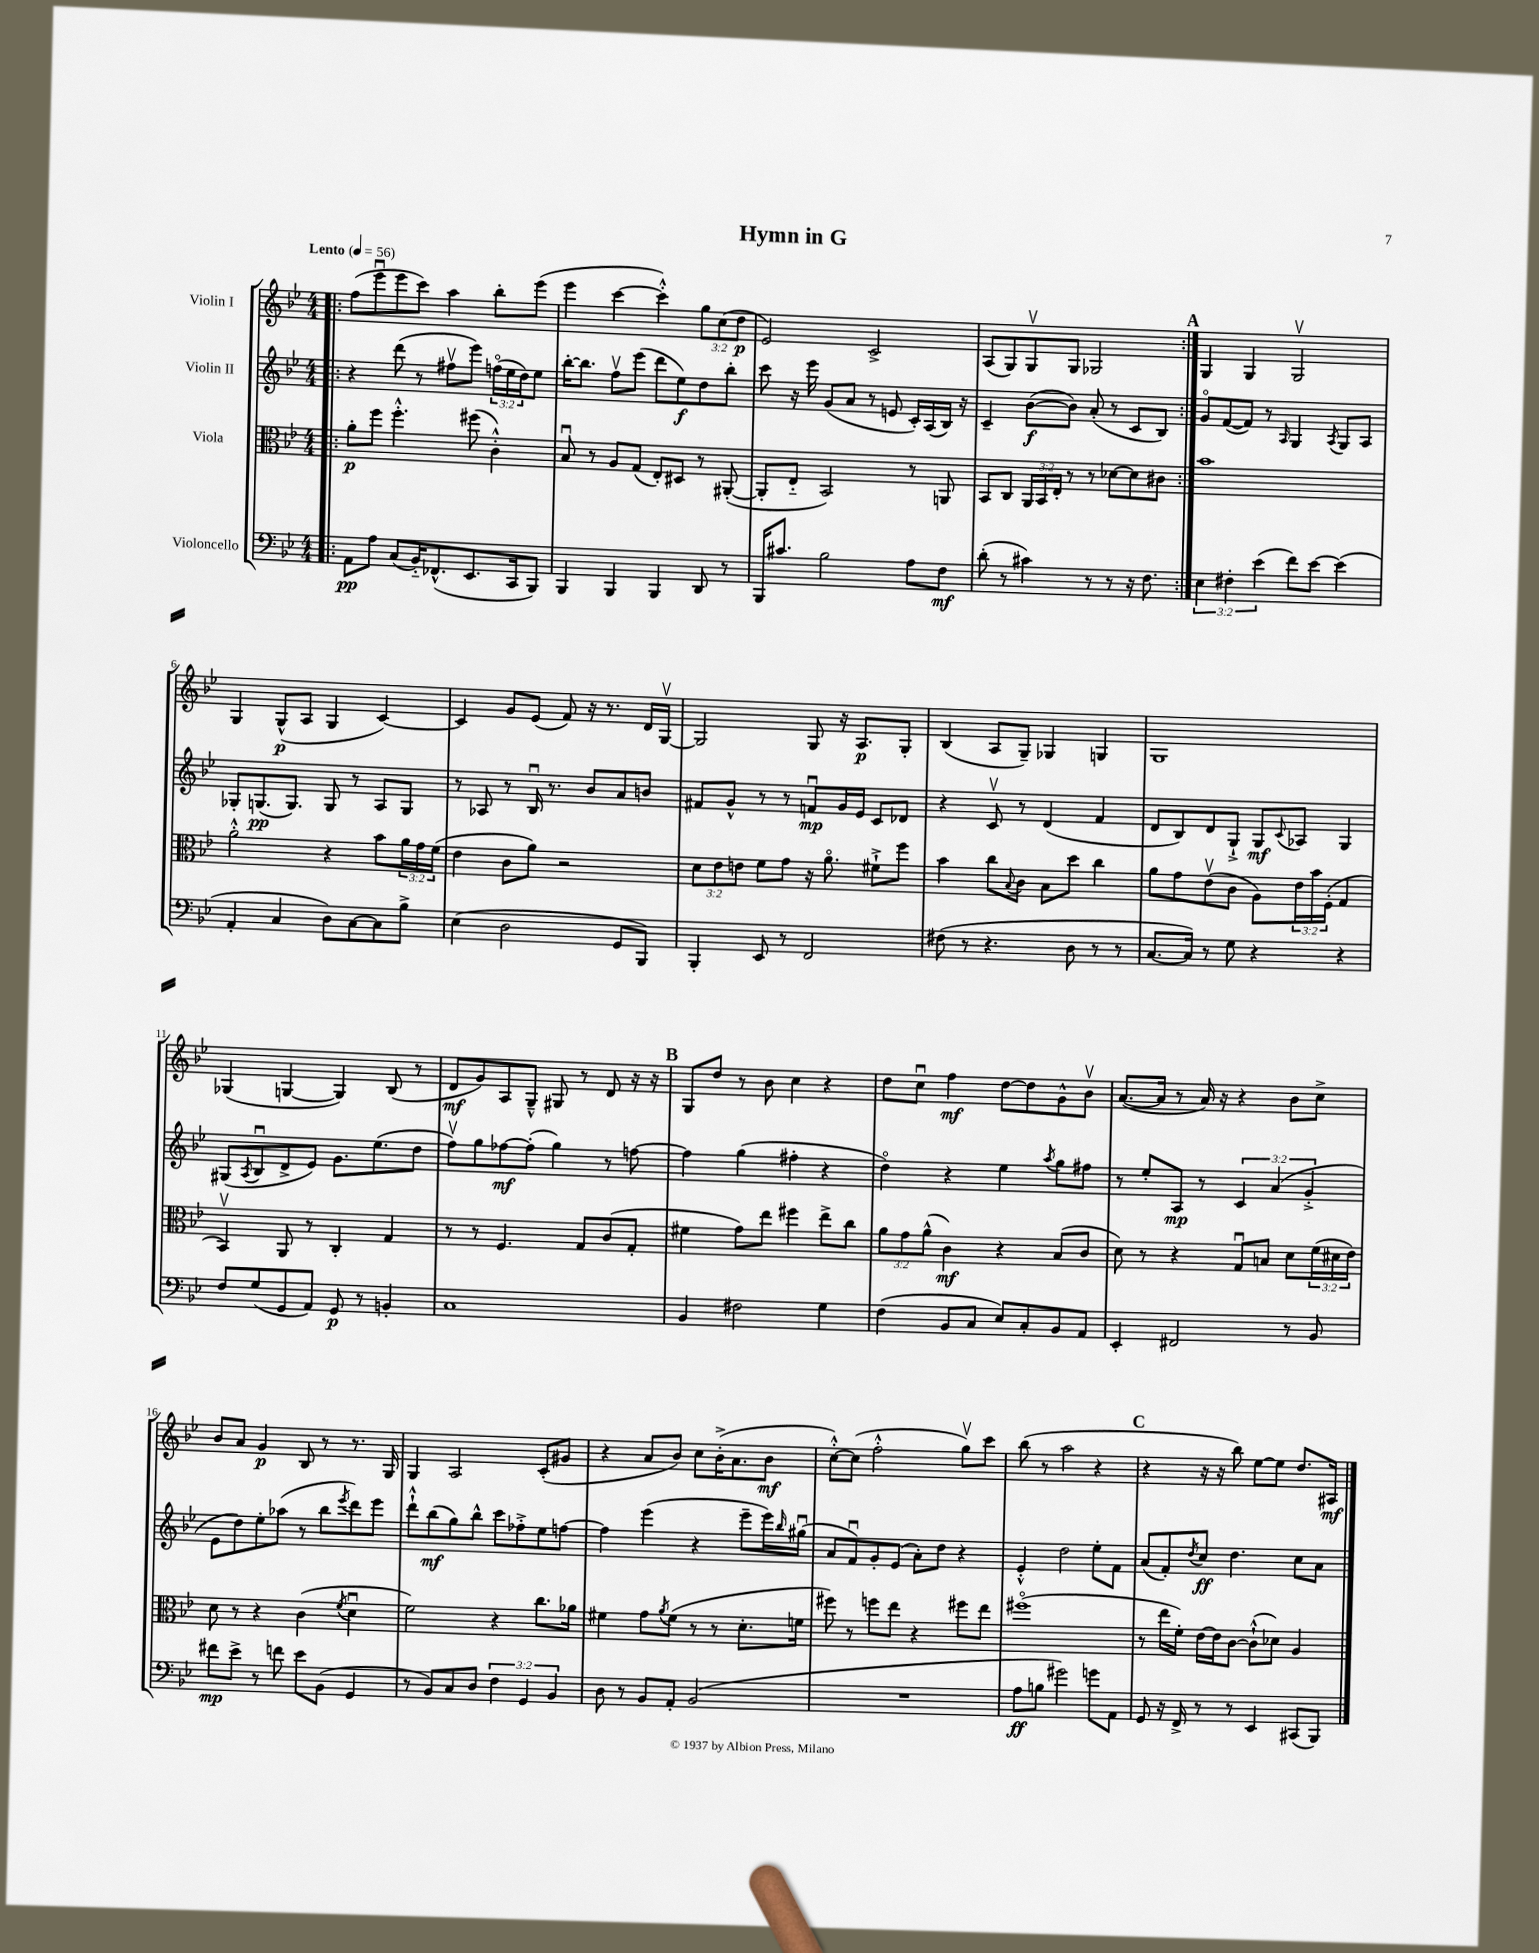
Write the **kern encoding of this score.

**kern	**dynam	**kern	**dynam	**kern	**dynam	**kern	**dynam
*part4	*part4	*part3	*part3	*part2	*part2	*part1	*part1
*staff4	*staff4	*staff3	*staff3	*staff2	*staff2	*staff1	*staff1
*I"Violoncello	*	*I"Viola	*	*I"Violin II	*	*I"Violin I	*
*clefF4	*	*clefC3	*	*clefG2	*	*clefG2	*
*k[b-e-]	*	*k[b-e-]	*	*k[b-e-]	*	*k[b-e-]	*
*M4/4	*	*M4/4	*	*M4/4	*	*M4/4	*
*MM56	*	*MM56	*	*MM56	*	*MM56	*
=1!|:	=1!|:	=1!|:	=1!|:	=1!|:	=1!|:	=1!|:	=1!|:
!	!	!	!	!	!	!LO:TX:a:B:t=Lento	!
8AA\L	pp	8a'\L	p	4r	.	(8ff\L	.
8A\J	.	8ff\J	.	.	.	8eee-u\	.
(8C/L	.	4.ff'^^\	.	(8ddd\	.	8eee-\	.
16BB-/K)	.	.	.	8r	.	8ccc\J)	.
(8.FF-X^^/	.	.	.	.	.	.	.
.	.	.	.	8ff#Xv\L	.	4aa\	.
8.EE-/	.	(8ff#X\	.	8eee-\J)	.	.	.
.	.	4c'^^\)	.	(24ffn\LL	.	8bb-'\L	.
.	.	.	.	24ee-\	.	.	.
16CC/k	.	.	.	.	.	.	.
.	.	.	.	24dd\J)	.	.	.
8BBB-/J)	.	.	.	8ee-\J	.	(8eee-\J	.
=2	=2	=2	=2	=2	=2	=2	=2
4BBB-/	.	8B-u/	.	[16bb-'\KL	.	4eee-\	.
.	.	.	.	8.bb-\J]	.	.	.
.	.	8r	.	.	.	.	.
4BBB-/	.	8A/L	.	8ffv\L	.	[4ccc\	.
.	.	(8G/J	.	(8eee-\J	.	.	.
4BBB-/	.	8E-'/L)	.	8ddd\L	.	4ccc'^^\])	.
.	.	8D#X/J	.	8ee-\)	f	.	.
8DD/	.	8r	.	8dd\	.	12gg\L	.
.	.	.	.	.	.	(12cc\	.
8r	.	([8AA#X'/	.	8bb-'\J	.	.	.
.	.	.	.	.	.	12dd\J	p
=3	=3	=3	=3	=3	=3	=3	=3
16BBB-/KL	.	8AA#'/L]	.	8ccc\	.	2e-/)	.
8.c#X/J	.	.	.	.	.	.	.
.	.	8E-/J	.	16r	.	.	.
.	.	.	.	16eee-\	.	.	.
2B-\	.	2BB-/)	.	(8g/L	.	.	.
.	.	.	.	8a/J	.	.	.
.	.	.	.	8r	.	2c^/	.
.	.	.	.	8en/	.	.	.
8A\L	.	8r	.	16c'/LL)	.	.	.
.	.	.	.	(16A/	.	.	.
8F\J	mf	8AAn/	.	16B-/JJ)	.	.	.
.	.	.	.	16r	.	.	.
=4	=4	=4	=4	=4	=4	=4	=4
(8d'\	.	8BB-/L	.	4c~/	.	(8A/L	.
8r	.	8C/J	.	.	.	8G/)	.
4c#X\)	.	24AA/LL	.	([8b-\L	f	8Gv/	.
.	.	24BB-/	.	.	.	.	.
.	.	24E-'/JJ	.	.	.	.	.
.	.	8r	.	8b-\J])	.	8G/J	.
8r	.	8r	.	(8a'/	.	2G-X/	.
8r	.	[8d-X\L	.	8r	.	.	.
16r	.	8d-\]	.	8c/L	.	.	.
8.F\	.	.	.	.	.	.	.
.	.	8c#X\J	.	8B-/J)	.	.	.
!!LO:REH:place=s1:t=A
=5:|!	=5:|!	=5:|!	=5:|!	=5:|!	=5:|!	=5:|!	=5:|!
6E-\	.	1b-	.	8g/L	.	4G/	.
.	.	.	.	([8f/	.	.	.
6F#X'\	.	.	.	.	.	.	.
.	.	.	.	8f/J])	.	4G/	.
(6e-\	.	.	.	.	.	.	.
.	.	.	.	8r	.	.	.
.	.	.	.	16qqA/	.	.	.
8f\L)	.	.	.	4G/	.	2Gv/	.
[8e-\J	.	.	.	.	.	.	.
.	.	.	.	8qA/	.	.	.
(4e-\]	.	.	.	8G/L	.	.	.
.	.	.	.	8A/J	.	.	.
!!LO:LB:g=z
=6	=6	=6	=6	=6	=6	=6	=6
4AA'/	.	2a'^^\	.	8G-X'/L	.	4G/	.
.	.	.	.	(8.Gn/	pp	.	.
4C/	.	.	.	.	.	(8G^^/L	p
.	.	.	.	8.G/J)	.	.	.
.	.	.	.	.	.	8A/J	.
8D\L)	.	4r	.	8G/	.	4G/	.
[8C\	.	.	.	8r	.	.	.
8C\]	.	8b-\L	.	8A/L	.	[4c/)	.
8B-^\J	.	24a\L	.	8G/J	.	.	.
.	.	24g\	.	.	.	.	.
.	.	(24f\JJ	.	.	.	.	.
=7	=7	=7	=7	=7	=7	=7	=7
(4E-\	.	4e-\	.	8r	.	4c/]	.
.	.	.	.	8A-X/	.	.	.
2D\	.	8c\L	.	8r	.	8g/L	.
.	.	8a\J)	.	16B-u/	.	(8e-/J	.
.	.	.	.	8.r	.	.	.
.	.	2r	.	.	.	8f/)	.
.	.	.	.	8b-/L	.	16r	.
.	.	.	.	.	.	8.r	.
8GG/L	.	.	.	8a/	.	.	.
8BBB-/J)	.	.	.	8bn/J	.	16d/LL	.
.	.	.	.	.	.	[16Gv/JJ	.
=8	=8	=8	=8	=8	=8	=8	=8
4BBB-'/	.	12d\L	.	8f#X/L	.	2G/]	.
.	.	12e-\	.	.	.	.	.
.	.	.	.	8g^^/J	.	.	.
.	.	12en\J	.	.	.	.	.
8EE-/	.	8f\L	.	8r	.	.	.
8r	.	8g\J	.	8r	.	.	.
2FF/	.	16r	.	8fnu/L	mp	8G/	.
.	.	8.a\	.	.	.	.	.
.	.	.	.	16g/L	.	16r	.
.	.	.	.	16e-/JJ	.	8.A/L	p
.	.	8f#X`^\L	.	8c/L	.	.	.
.	.	8ff\J	.	8d-X/J	.	8G'/J	.
=9	=9	=9	=9	=9	=9	=9	=9
(8F#X\	.	4b-\	.	4r	.	(4B-/	.
8r	.	.	.	.	.	.	.
4.r	.	8cc\L	.	8cv/	.	8A/L	.
.	.	8qqB-/	.	.	.	.	.
.	.	8c\J	.	8r	.	8G~/J)	.
.	.	8B-\L	.	(4d/	.	4G-X/	.
8D\	.	8dd\J	.	.	.	.	.
8r	.	4cc\	.	4f/	.	4Gn/	.
8r	.	.	.	.	.	.	.
=10	=10	=10	=10	=10	=10	=10	=10
[8.C/L	.	8a\L	.	8d/L	.	1G	.
.	.	8g\	.	8B-/)	.	.	.
16C/Jk])	.	.	.	.	.	.	.
8r	.	(8e-v\	.	8d/	.	.	.
8G\	.	8c\J	.	8G`^/J	.	.	.
4r	.	8A\L)	.	8G/L	mf	.	.
.	.	.	.	8qqc/	.	.	.
.	.	24e-\L	.	8A-X/J	.	.	.
.	.	24b-\	.	.	.	.	.
.	.	(24F'\JJ	.	.	.	.	.
4r	.	4G/	.	4G/	.	.	.
!!LO:LB:g=z
=11	=11	=11	=11	=11	=11	=11	=11
8F/L	.	4BB-v/)	.	(8G#X/L	.	(4G-X/	.
.	.	.	.	8qA/	.	.	.
(8G/	.	.	.	8B-u/	.	.	.
8GG/	.	8AA/	.	8d^/	.	[4Gn/	.
8AA/J)	.	8r	.	8e-/J)	.	.	.
8GG/	p	4C'/	.	8.g\L	.	4G/])	.
8r	.	.	.	.	.	.	.
.	.	.	.	(8.ee-\	.	.	.
4BBn'/	.	4G/	.	.	.	(8B-/	.
.	.	.	.	8dd\J	.	8r	.
=12	=12	=12	=12	=12	=12	=12	=12
1C	.	8r	.	8ffv\L)	.	8d/L	mf
.	.	8r	.	8gg\	.	8g/)	.
.	.	4.F/	.	[8ff-X\	mf	8A/	.
.	.	.	.	(8ff-'\J]	.	8G~^^/J	.
.	.	.	.	4gg\)	.	8G#X/	.
.	.	8G/L	.	.	.	8r	.
.	.	(8c/	.	8r	.	8d/	.
.	.	8G'/J	.	[8ffn\	.	16r	.
.	.	.	.	.	.	16r	.
!!LO:REH:place=s1:t=B
=13	=13	=13	=13	=13	=13	=13	=13
4BB-/	.	4f#X\	.	4ff\]	.	8G/L	.
.	.	.	.	.	.	8dd/J	.
2F#X\	.	8g\L)	.	(4gg\	.	8r	.
.	.	8ee-\J	.	.	.	8b-\	.
.	.	4ff#X\	.	4ff#X'\	.	4cc\	.
4G\	.	8ee-^\L	.	4r	.	4r	.
.	.	8cc\J	.	.	.	.	.
=14	=14	=14	=14	=14	=14	=14	=14
(4F\	.	12a\L	.	4dd\)	.	8dd\L	.
.	.	12g\	.	.	.	.	.
.	.	.	.	.	.	8ccu\J	.
.	.	(12a^^\J	.	.	.	.	.
8BB-/L	.	4c\)	mf	4r	.	4ff\	mf
8C/J	.	.	.	.	.	.	.
8E-/L)	.	4r	.	4ee-\	.	[8dd\L	.
8C'/	.	.	.	.	.	8dd\]	.
.	.	.	.	8qaa/	.	.	.
8BB-/	.	(8B-/L	.	8gg\L	.	8g^^\	.
8AA/J	.	8c/J	.	8ff#X\J	.	8b-v\J	.
=15	=15	=15	=15	=15	=15	=15	=15
4EE-'/	.	8d\)	.	8r	.	([8.a/L	.
.	.	8r	.	8ee-'/L	.	.	.
.	.	.	.	.	.	16a/Jk]	.
2FF#X/	.	4r	.	8A/J	mp	8r	.
.	.	.	.	8r	.	16a/)	.
.	.	.	.	.	.	16r	.
.	.	8Gu/L	.	6c/	.	4r	.
.	.	8Bn/J	.	.	.	.	.
.	.	.	.	(6a/	.	.	.
8r	.	8d\L	.	.	.	8b-\L	.
.	.	.	.	6g'^/	.	.	.
8BB-/	.	(24f\L	.	.	.	8cc^\J	.
.	.	24d#X\	.	.	.	.	.
.	.	24e-\JJ)	.	.	.	.	.
!!LO:LB:g=z
=16	=16	=16	=16	=16	=16	=16	=16
8f#X\L	mp	8d\	.	8e-\L	.	8b-/L	.
8e-^\J	.	8r	.	8dd\)	.	8a/J	.
8r	.	4r	.	8ee-'\	.	4g/	p
8fn\	.	.	.	(8aa-X\J	.	.	.
8e-\L	.	(4c\	.	8r	.	8B-/	.
(8BB-\J	.	.	.	8bb-\L	.	8r	.
.	.	8qf/	.	8qeee-/	.	.	.
4GG/	.	4du\	.	8ddd\)	.	8.r	.
.	.	.	.	8eee-\J	.	.	.
.	.	.	.	.	.	16G/	.
=17	=17	=17	=17	=17	=17	=17	=17
8r	.	2f\)	.	8ddd`^^\L	.	4G/	.
8BB-/L)	.	.	.	(8bb-\	mf	.	.
8C/	.	.	.	8gg\)	.	2A/	.
8D/J	.	.	.	8bb-^^\J	.	.	.
6F\	.	4r	.	8ccc\L	.	.	.
.	.	.	.	8ff-X'^\	.	.	.
6GG/	.	.	.	.	.	.	.
.	.	8.cc\L	.	8ee-\	.	(8c'/L	.
6BB-/	.	.	.	.	.	.	.
.	.	.	.	[8ffn\J	.	8g#X/J	.
.	.	16a-X\Jk	.	.	.	.	.
=18	=18	=18	=18	=18	=18	=18	=18
8D\	.	4f#X\	.	4ff\]	.	4r	.
8r	.	.	.	.	.	.	.
8BB-/L	.	8g\L	.	(4eee-\	.	8a/L	.
.	.	8qa/	.	.	.	.	.
8AA'/J	.	(8f#\J	.	.	.	8b-/J)	.
(2BB-/	.	8r	.	4r	.	8cc\L	.
.	.	8r	.	.	.	(16b-'^\K	.
.	.	.	.	.	.	8.a\	.
.	.	8.d'\L	.	8eee-~\L	.	.	.
.	.	.	.	16eee-\L)	.	8b-\J	mf
.	.	.	.	16qqbb-/	.	.	.
.	.	16fn\Jk	.	(16gg#Xu\JJ	.	.	.
=19	=19	=19	=19	=19	=19	=19	=19
1r	.	8ff#X\)	.	8a/L	.	[8cc'^^\L)	.
.	.	8r	.	8fu/)	.	(8cc\J]	.
.	.	8ffn\L	.	8g'/	.	2ff'^^\	.
.	.	8ee-\J	.	(8e-/J	.	.	.
.	.	4r	.	8a'\L)	.	.	.
.	.	.	.	8dd\J	.	.	.
.	.	8ff#X\L	.	4r	.	8ggv\L)	.
.	.	8ee-\J	.	.	.	8ccc\J	.
=20	=20	=20	=20	=20	=20	=20	=20
8A\L	ff	(1ff#X	.	4e-'^^/	.	(8bb-\	.
8Bn\J	.	.	.	.	.	8r	.
2g#X\)	.	.	.	2dd\	.	2aa\	.
8gn\L	.	.	.	8ee-'\L	.	4r	.
8AA\J	.	.	.	8f\J	.	.	.
!!LO:REH:place=s1:t=C
=21	=21	=21	=21	=21	=21	=21	=21
8GG/	.	8r	.	(8a/L	.	4r	.
16r	.	16ee-\LL	.	8f'/)	.	.	.
16FF^/	.	16f'\JJ)	.	.	.	.	.
.	.	.	.	8qdd/	.	.	.
8r	.	[16e-\LL	.	8cc/J	ff	16r	.
.	.	16e-\J]	.	.	.	16r	.
8r	.	[8c\J	.	4.dd\	.	8bb-\)	.
4EE-/	.	(8c`^^\L]	.	.	.	[8ee-\L	.
.	.	8d-X\J)	.	.	.	8ee-\J]	.
(8CC#X/L	.	4A/	.	8cc\L	.	8.dd/L	.
8BBB-/J)	.	.	.	8a\J	.	.	.
.	.	.	.	.	.	16A#X/Jk	mf
==	==	==	==	==	==	==	==
*-	*-	*-	*-	*-	*-	*-	*-
